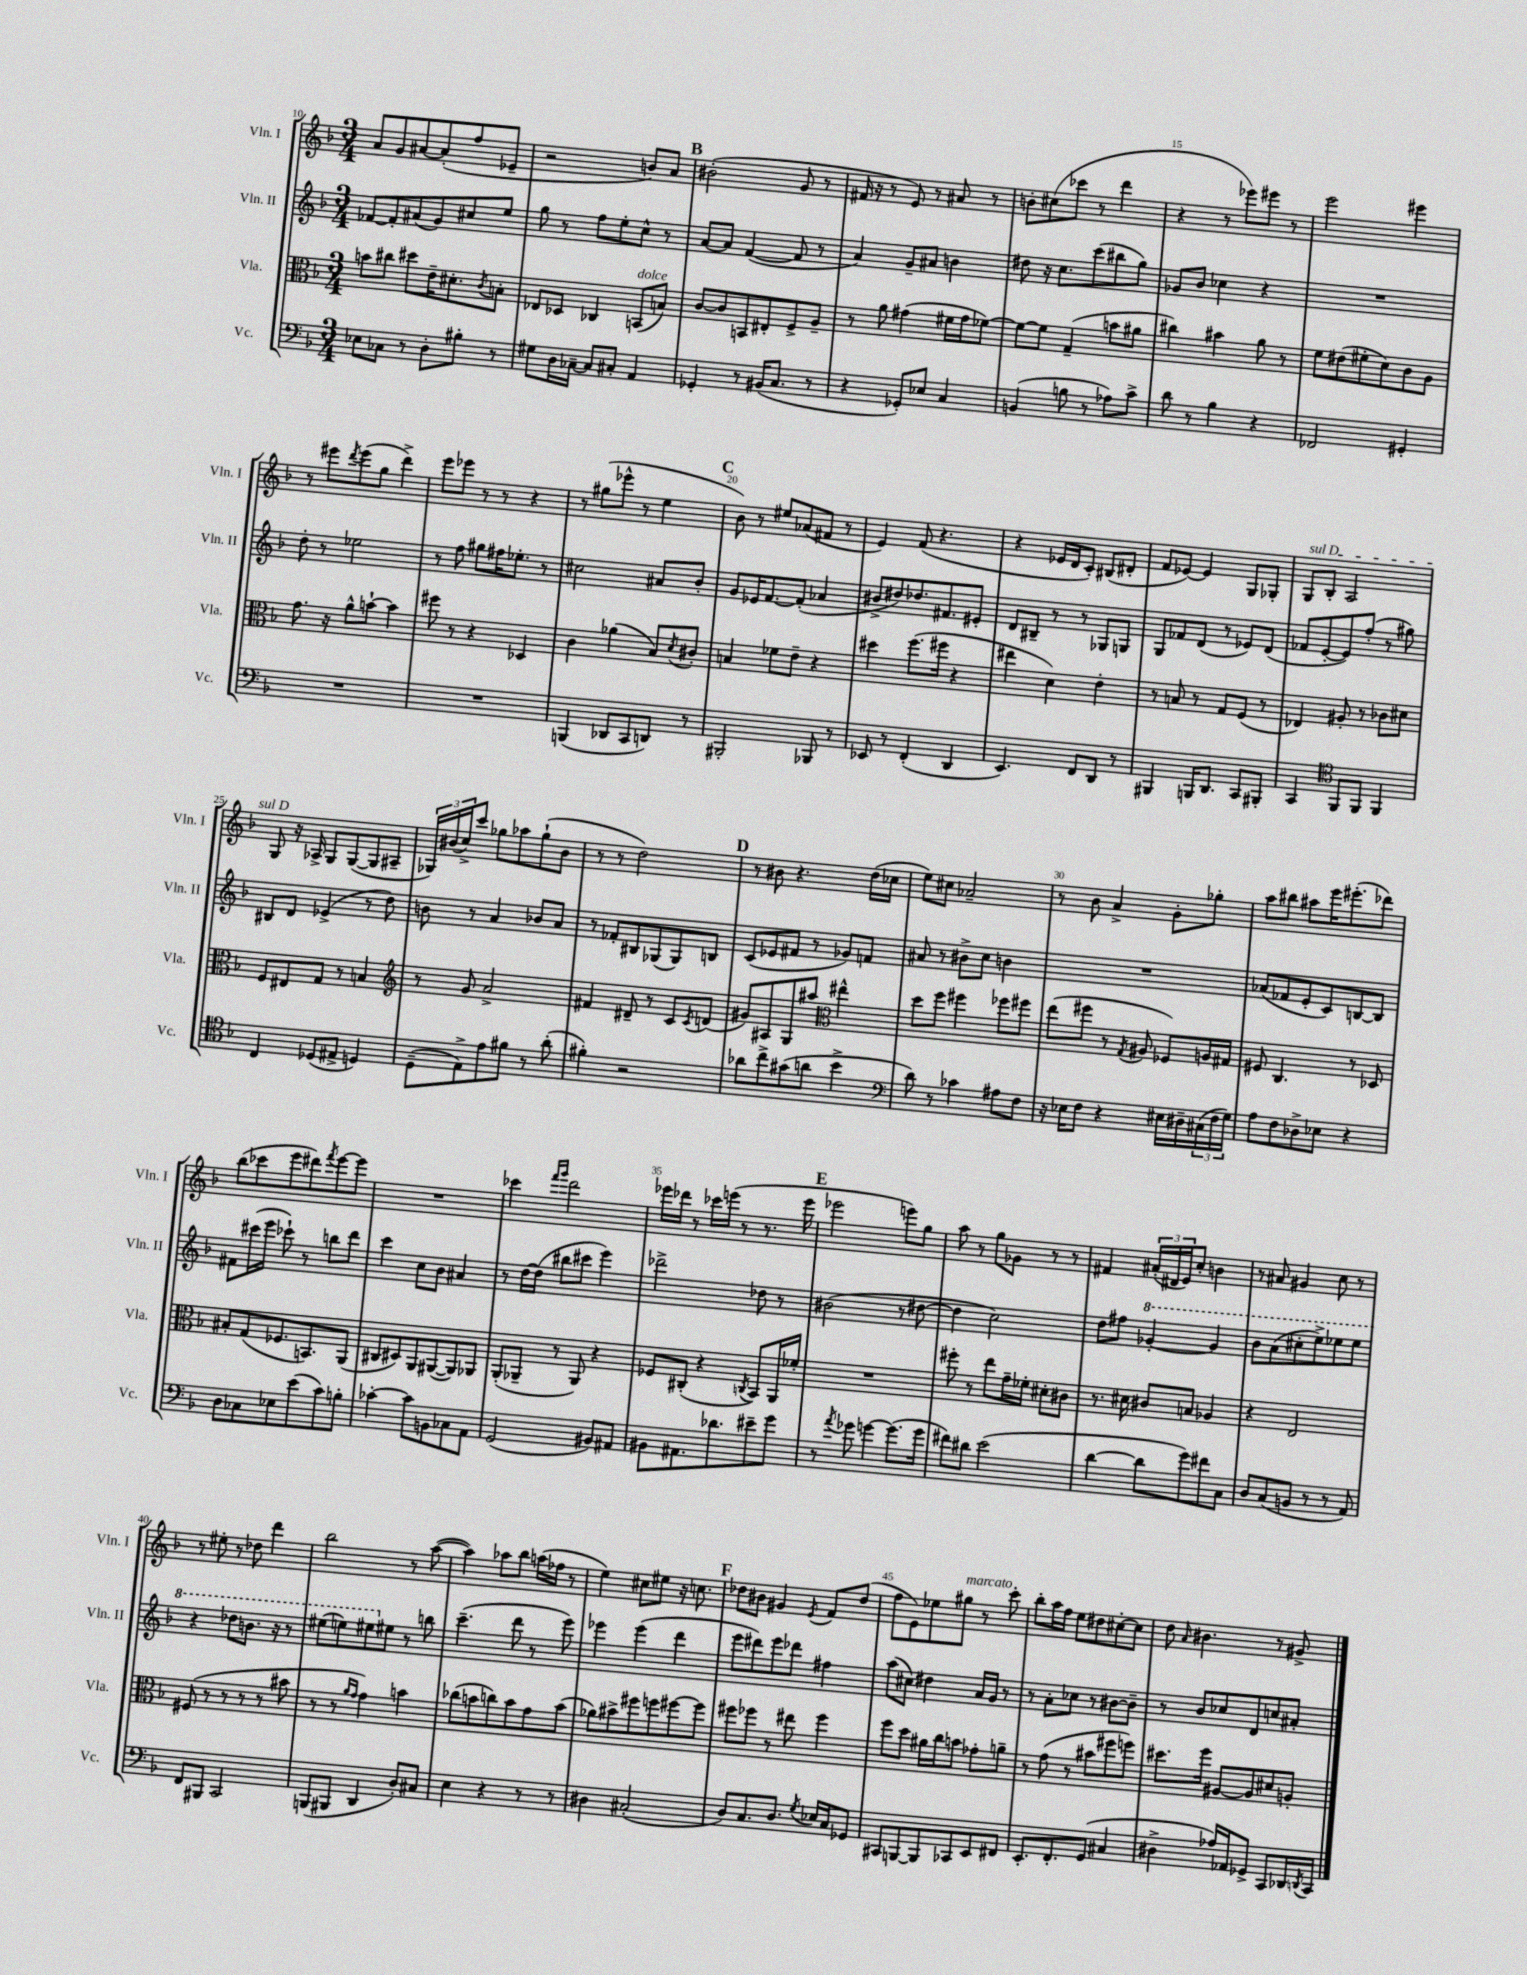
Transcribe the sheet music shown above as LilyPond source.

<<
\new StaffGroup <<
\new Staff = "s0" \with { instrumentName = "Vln. I" shortInstrumentName = "Vln. I" } {
    \clef treble \key f \major \numericTimeSignature \time 3/4
    a'8 g'8 ais'8~ ais'8-.( f''8 ees'8-- |
    r2 b'8) a'8 |
    \mark \markup { \bold "B" } bis'2-.( g'8 r8 |
    fis'16 r16 r8 e'8) r8 ais'8 r8 |
    b'8-. cis''8( ces'''8 r8 d'''4 |
    r4 r8 ees'''8) eis'''8 r8 |
    e'''2 eis'''4 |
    r8 eis'''8 \acciaccatura { d'''8 } eis'''8( g''8 d'''4->) |
    e'''8 ees'''8 r8 r8 r4 |
    r8 gis''8( ees'''8-^ r8 e''4 |
    \mark \markup { \bold "C" } bes'8) r8 eis''8 aes'8( fis'8 r8 |
    e'4) f'8( r4. |
    r4 ees'16 d'16 c'8-.) bis8( dis'8-. |
    f'8 ees'8~) ees'4 g8 ges8-. |
    \once \override TextSpanner.bound-details.left.text = \markup { \italic "sul D" } g8\startTextSpan bes8-. a2 |
    g8\stopTextSpan r16 aes16-> g8 g8~( g8 ais8-- |
    \tuplet 3/2 { ges16) bis'16( c''16->) } c'''8 ges''8 aes''8 ges''8-!( bis'8 |
    r8 r8 d''2) |
    \mark \markup { \bold "D" } r8 bis'8 r4. d''16( ces''16 |
    e''8) cis''8 aes'2-- |
    r8 bes'8 a'4-> g'8-. ges''8-. |
    a''8 bis''8 ais''8 e'''16 eis'''8.-.( des'''8) |
    bes''8( ces'''8 e'''8 dis'''8) \acciaccatura { f'''8 } e'''8~ e'''8 |
    R2. |
    ces'''4 \grace { f'''16 g'''16 } d'''2 |
    ees'''16 des'''16 r8 ces'''16 e'''16( r8 r8. e'''16 |
    \mark \markup { \bold "E" } ees'''2 e'''8) g''8 |
    a''8 r8 g''8 ges'8 r8 r8 |
    fis'4 \tuplet 3/2 { ais'16-.( dis'16 e'16) } c''8-. b'4 |
    r8 ais'8 gis'4 c''8 r8 |
    r8 eis''8-. r8 des''8 d'''4 |
    bes''2 r8 a''8~( |
    a''4) aes''8 bes''8 a''16( fes''16 r8 |
    e''4) cis''8 eis''8 r16 c''8. |
    \mark \markup { \bold "F" } des''8 bis'8 gis'4 \acciaccatura { e'8 } f'8 des''8( |
    f''8 e'8) ees''8 gis''8^\markup { \italic "marcato" } r8 c'''8-. |
    bes''8-. a''16 f''16 e''8 dis''8 cis''8~-. cis''8 |
    d''8 \grace { a'16 } bis'4. r8 gis'8-> \bar "|." |
}
\new Staff = "s1" \with { instrumentName = "Vln. II" shortInstrumentName = "Vln. II" } {
    \clef treble \key f \major \numericTimeSignature \time 3/4
    fes'8~ fes'8-. ais'8( g'8) cis''8 e''8 |
    g''8 r8 f''8 e''8-. c''8-^ r8 |
    \mark \markup { \bold "B" } a'8~ a'8 f'4~( f'8 r8 |
    a'4) g'8-- ais'8 b'4 |
    dis''8 r16 c''8. c'''8( bis''8 g''8) |
    ges'8 bes'8 ces''4 r4 |
    R2. |
    d''8-. r8 ees''2 |
    r8 f''8 gis''8 fis''16 ees''8.-. r8 |
    cis''2 ais'8 bes'8-. |
    \mark \markup { \bold "C" } g'8 ees'16 f'8.~ f'8-.( aes'4 |
    bis'8-> dis''8) des''8. fis'8. eis'8-. |
    d'8 bis8-- r8 r8 ges8 g8 |
    g8 fes'8 d'8( r8 ees'8) d'8( |
    fes'8 e'8~-. e'8) f''8-.( r8 gis''8) |
    bis8 d'8 ees'4->( r8 d''8) |
    b'8 r8 a'4 bes'8 a'8 |
    r8 fes'8-. bis8 ges8( ges8) b8 |
    \mark \markup { \bold "D" } c'8( ees'8 fis'8 r8 ges'8) f'8 |
    ais'8 r8 bis'8-> c''8 b'4 |
    R2. |
    aes'8( fes'8 e'8-. c'8) b8~ b8 |
    fis'8 cis'''16( e'''16 ces'''8-!) r8 b''8 d'''8 |
    c'''4 c''8 bes'8 ais'4 |
    r8 d''16~ d''16( bis''8 cis'''8 e'''4) |
    des'''2-> des''8 r8 |
    \mark \markup { \bold "E" } bis'2( r8 dis''8~ |
    dis''4 c''2) |
    d''8 fis''8 \ottava #1 ges''4~-. ges''4 |
    bes''8 a''8( cis'''8-. e'''8->) ees'''8 ees'''8 |
    r4 des'''8 b''8. r16 r8 |
    eis'''8( e'''8) eis'''8 \ottava #0 eis''8 r8 b''8 |
    c'''4.--( d'''8 r8 e'''8) |
    ees'''4 ees'''4( d'''4 |
    \mark \markup { \bold "F" } e'''8 dis'''8) e'''8 des'''8 fis''4 |
    a''8( cis''8) dis''4 a'16 g'16 r8 |
    r8 a'8-. ces''8 r8 bis'8~ bis'8-- |
    r8 bes'8 ces''8 d'8 c''8 ais'8-. \bar "|." |
}
\new Staff = "s2" \with { instrumentName = "Vla." shortInstrumentName = "Vla." } {
    \clef alto \key f \major \numericTimeSignature \time 3/4
    b'8 cis''8 dis''8 e'16-- dis'8.-. \acciaccatura { c'8 } b8-. |
    ees8 des8 ces4 b,8^\markup { \italic "dolce" }( b8) |
    \mark \markup { \bold "B" } c'8~ c'8 b,8 eis8-. f8-> a8-- |
    r8 a'8 gis'4( fis'16 gis'16 fes'8~) |
    fes'8~ fes'8 g4--( b'8 ais'8 |
    cis''4) bis'4 a'8 r8 |
    f'8 eis'8( fis'8-. d'8) c'8 a8 |
    g'8. r16 a'8-^ b'8~-! b'4 |
    fis''8 r8 r4 des4 |
    c'4 aes'4( bes8) \acciaccatura { d'8 } cis'8-. |
    \mark \markup { \bold "C" } b4 fes'8 e'8-- r4 |
    dis''4 f''8.( fis''16 r4 |
    eis''4 d'4) e'4-. |
    r8 b8 r8 g8 f8( r8 |
    ees4) ais8-. r8 ces'8 dis'8 |
    f8 eis8 g8 r8 b4 |
    \clef treble r8 g'8 a'2-> |
    fis'4 dis'8-- r8 c'8 \acciaccatura { c'8 } d'8( |
    \mark \markup { \bold "D" } gis'8) ais8 g8 ais''8 \clef alto eis''4-^ |
    d''8 f''8 fis''4 fes''8 fis''8 |
    e''8( fis''8 r8 \acciaccatura { g8 } ais8 fes8) a16 gis16 |
    fis8 c4. r8 des8 |
    bis8-. g8( fes8. b,8.) a,8( |
    cis8 dis8) a,8 ais,8~( ais,8) aes,8 |
    a,8-.( aes,8-- r8 aes,8) r4 |
    fes8 cis8-.( r4 \acciaccatura { c8 } bes,8) a,16 fes'16-. |
    \mark \markup { \bold "E" } R2. |
    fis''8-. r8 e''8 g'16-- fes'16-. dis'8-. cis'8 |
    r8. dis'16 cis'8 b8 aes4 |
    r4 e2 |
    fis8( r8 r8 r8 r8 bis'8 |
    r8 r8 \grace { a'16 g'16 } g'4) b'4 |
    ces''8( b'8 c''8) b'8 g'8 b'8( |
    aes'8) bis'8-> fis''8 f''8 fis''8~ fis''8 |
    \mark \markup { \bold "F" } fis''8 fes''8 r8 eis''8 fes''4 |
    f''8 d''8 ais'16 c''16 b'8 ges'8-. a'8-- |
    r8 g'8( r8 bis'8 fis''8 f''8) |
    dis''8. f''16 ais8~ ais8 dis'8 a8-. \bar "|." |
}
\new Staff = "s3" \with { instrumentName = "Vc." shortInstrumentName = "Vc." } {
    \clef bass \key f \major \numericTimeSignature \time 3/4
    ees8 ces8 r8 d8-. bis8-. r8 |
    gis8 d16 ces16~-- ces8 cis8-. a,4 |
    \mark \markup { \bold "B" } ges,4-. r8 bis,16( c8. r8 |
    r4 ges,8-.) ees8 c4 |
    b,4( b8 r8 aes8) c'8-> |
    d'8 r8 bes4 r4 |
    fes,2 gis,4-. |
    R2. |
    R2. |
    b,,4( des,8 c,8 d,8) r8 |
    \mark \markup { \bold "C" } bis,,2-. bes,,8 r8 |
    ees,8 r8 f,4-.( d,4 |
    e,4.) f,8 d,8 r8 |
    bis,,4 b,,16 d,8. c,8 bis,,8-. |
    c,4 \clef tenor f,8 f,8 f,4 |
    c4 des8( eis8-> d4) |
    d8--( e8->) e'8 fis'8 r8 a'8-.( |
    fis'4-.) r2 |
    \mark \markup { \bold "D" } aes'8 c''8-> gis'8( a'8 bes'4-> |
    \clef bass d'8) r8 ces'4 ais8 f8 |
    r16 ees16 f8 r4 eis16 dis16-- \tuplet 3/2 { cis16( f16 g16) } |
    a8 f8 des8-> ees8 r4 |
    d8 ces8 ees8 e'8( c'8) b8-. |
    ces'4~-. ces'8 b,8 ces8 a,8 |
    g,2( bis,8) ais,8 |
    bis,8 ais,8. des'8. eis'8-- g'8 |
    \mark \markup { \bold "E" } r8 \acciaccatura { a'8 } ges'8 g'4~ g'8.( g'16 |
    fis'8) dis'8 e'2( |
    d'4~ d'8 g'8) fis'8 c8 |
    d8 c8( b,8 r8 r8 a,8) |
    f,8 bis,,8 c,2 |
    b,,8( bis,,8 d,4 d8-.) cis8 |
    e4 r4 r8 r8 |
    dis4 cis2-.( |
    \mark \markup { \bold "F" } d8) c8. d8. \acciaccatura { g8 } ees16 c16 ges,8 |
    cis,8 b,,8~ b,,8 ces,8 e,8 fis,8 |
    e,8.-. f,8.-. g,8( cis4 |
    dis4-> aes16) aes,16 ges,8-> c,8 des,16 \acciaccatura { d,8 } c,16 \bar "|." |
}
>>
>>
\layout { \context { \Score currentBarNumber = #10 \override BarNumber.break-visibility = ##(#f #t #t) barNumberVisibility = #(every-nth-bar-number-visible 5) } }
